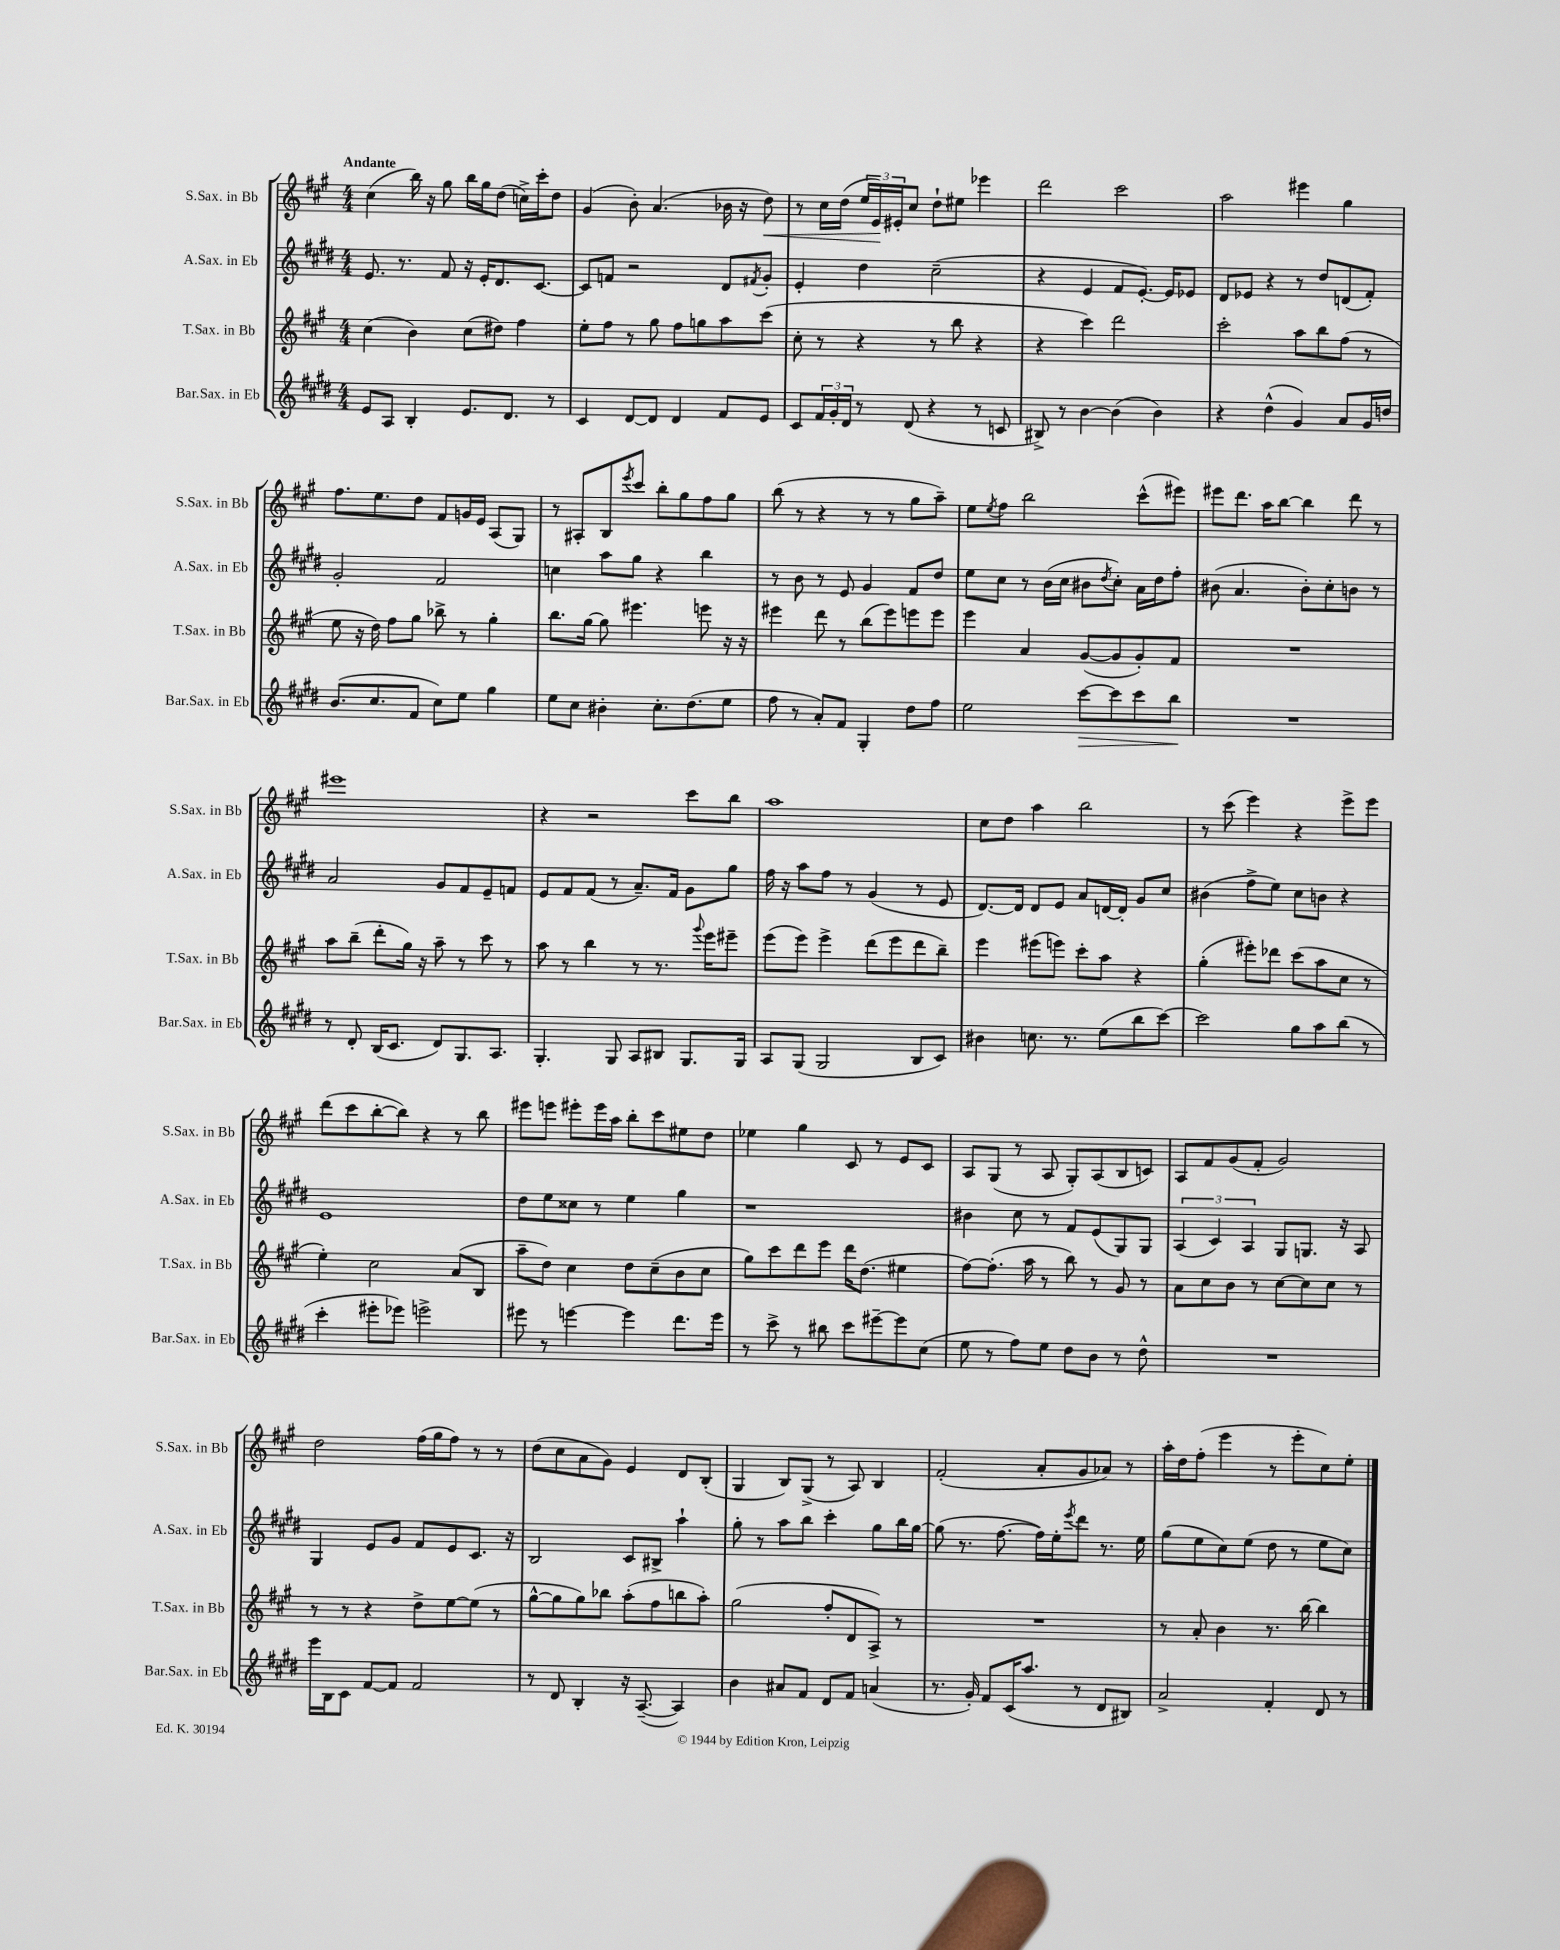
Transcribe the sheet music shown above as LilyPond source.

<<
\new StaffGroup <<
\new Staff = "s0" \with { instrumentName = "S.Sax. in Bb" shortInstrumentName = "S.Sax. in Bb" } {
    \clef treble \key a \major \numericTimeSignature \time 4/4 \tempo "Andante"
    cis''4( b''16) r16 gis''8 b''16 gis''16 d''8( c''16->) cis'''16-. d''8 |
    gis'4( b'8-.) a'4.( bes'16 r16 d''8\<) |
    r8 cis''16 d''16( \tuplet 3/2 { e''16 e'16\!) eis'16-. } cis''8 d''8-! eis''8 ees'''4 |
    d'''2 cis'''2 |
    a''2 eis'''4 gis''4 |
    fis''8. e''8. d''8 fis'8 g'16 e'16 a8( gis8) |
    r8 ais8-. b8 \acciaccatura { e'''8 } cis'''8 b''8-. gis''8 fis''8 gis''8 |
    b''8( r8 r4 r8 r8 gis''8 a''8--) |
    e''8 \acciaccatura { e''8 } fis''8 b''2 cis'''8-^( eis'''8) |
    eis'''8 d'''8. a''16 b''8~ b''4 d'''8 r8 |
    eis'''1 |
    r4 r2 cis'''8 b''8 |
    a''1 |
    cis''8 d''8 a''4 b''2 |
    r8 cis'''8( e'''4) r4 e'''8-> e'''8 |
    d'''8( cis'''8 b''8~-. b''8) r4 r8 b''8 |
    eis'''8 e'''8 eis'''8-. eis'''16 a''16 b''8-. cis'''8 eis''8 d''8 |
    ees''4 gis''4 cis'8 r8 e'8 cis'8 |
    a8 gis8( r8 a8 gis8-.) a8( b8 c'8) |
    a8 fis'8 gis'8( fis'8-. gis'2) |
    d''2 fis''16( gis''16 fis''8) r8 r8 |
    d''8( cis''8 a'8 gis'8) e'4 d'8 b8-.( |
    gis4 b8) gis8->( r8 a8) b4 |
    fis'2-.( a'8-. gis'8 aes'8) r8 |
    a''16-. d''16 fis''8-.( e'''4 r8 e'''8-. cis''8) e''8-. \bar "|." |
}
\new Staff = "s1" \with { instrumentName = "A.Sax. in Eb" shortInstrumentName = "A.Sax. in Eb" } {
    \clef treble \key e \major \numericTimeSignature \time 4/4
    e'8. r8. fis'8 r16 e'16-. dis'8. cis'8.~ |
    cis'8 f'8 r2 dis'8 \acciaccatura { fis'8 } gis'8-. |
    e'4-. dis''4 cis''2--( |
    r4 e'4 fis'8 e'8.~-.) e'16 ees'8 |
    dis'8 ees'8 r4 r8 dis''8 d'8( fis'8-.) |
    gis'2-. fis'2 |
    c''4 a''8 gis''8 r4 b''4 |
    r8 b'8 r8 e'8 gis'4 fis'8 dis''8 |
    e''8 cis''8 r8 b'16( cis''16 bis'8 \acciaccatura { dis''8 } cis''8-.) a'16 dis''16 fis''8-. |
    bis'8( a'4. bis'8-.) cis''8-. b'8 r8 |
    a'2 gis'8 fis'8 e'8-- f'8 |
    e'8 fis'8 fis'8( r8 a'8.--) fis'16 gis'8 gis''8 |
    fis''16 r16 a''8 fis''8 r8 gis'4( r8 e'8 |
    dis'8.~) dis'16 dis'8 e'8 a'8 d'16~ d'16-. gis'8 cis''8 |
    bis'4( fis''8-> e''8) cis''8 b'8 r4 |
    e'1 |
    dis''8 e''8 cisis''8 r8 e''4 gis''4 |
    r1 |
    bis'4 cis''8 r8 fis'8 e'8( gis8) gis8 |
    \tuplet 3/2 { a4( cis'4) a4 } gis8 g8. r16 a8 |
    gis4 e'8 gis'8 fis'8 e'8 cis'8. r16 |
    b2 cis'8 bis8-> a''4-! |
    gis''8-. r8 a''8 b''8 cis'''4-. gis''8 b''16 gis''16~ |
    gis''8( r8. fis''8.~ fis''16) e''16-. \acciaccatura { e'''8 } dis'''8 r8. e''16 |
    gis''8( e''8 cis''8) e''8( dis''8 r8 e''8 cis''8) \bar "|." |
}
\new Staff = "s2" \with { instrumentName = "T.Sax. in Bb" shortInstrumentName = "T.Sax. in Bb" } {
    \clef treble \key a \major \numericTimeSignature \time 4/4
    cis''4( b'4) cis''8( dis''8) fis''4 |
    e''8-. fis''8 r8 gis''8 fis''8 g''8 a''8 cis'''8( |
    cis''8-. r8 r4 r8 b''8 r4 |
    r4 cis'''4) d'''2 |
    cis'''2-. a''8 b''8 fis''8( r8 |
    e''8 r16 d''16) fis''8 gis''8 bes''8-> r8 gis''4-. |
    b''8. gis''16~ gis''8 eis'''4. e'''8 r16 r16 |
    eis'''4 d'''8 r8 b''8( eis'''8) e'''8 e'''8 |
    e'''4 a'4 gis'8~( gis'8 gis'8-.) fis'8 |
    R1 |
    a''8 b''8--( d'''8-. gis''16) r16 a''8-- r8 cis'''8 r8 |
    a''8 r8 b''4 r8 r8. \appoggiatura { gis'''8 } e'''16 eis'''8-- |
    e'''8( e'''8) e'''4-> d'''8( e'''8 d'''8 b''8--) |
    e'''4 eis'''8( e'''8) cis'''8-. a''8 r4 |
    gis''4-.( eis'''8-.) des'''8 cis'''8( a''8 cis''8 r8 |
    e''4-.) cis''2 a'8( b8 |
    a''8-- d''8) cis''4 d''8 cis''8--( b'8 cis''8 |
    gis''8) cis'''8 d'''8 e'''8 d'''16 d''8.( eis''4 |
    fis''8~) fis''8.-.( a''16 r8 b''8) r8 gis'8 r8 |
    a'8 cis''8 b'8 r8 cis''8~ cis''8 cis''8 r8 |
    r8 r8 r4 d''8-> e''8~ e''8( r8 |
    gis''8~-^ gis''8 gis''8) bes''8 a''8-.( fis''8 b''8 a''8-.) |
    gis''2( fis''8-. d'8 a8->) r8 |
    R1 |
    r8 a'8-. b'4 r8. b''16~ b''4 \bar "|." |
}
\new Staff = "s3" \with { instrumentName = "Bar.Sax. in Eb" shortInstrumentName = "Bar.Sax. in Eb" } {
    \clef treble \key e \major \numericTimeSignature \time 4/4
    e'8 a8 b4-. e'8. dis'8. r8 |
    cis'4 dis'8~ dis'8 dis'4 fis'8 e'8 |
    cis'8 \tuplet 3/2 { fis'16 gis'16-. dis'16 } r8 dis'8( r4 r8 c'8 |
    bis8->) r8 b'4~ b'4( b'4) |
    r4 dis''4-^( gis'4) a'8 gis'16 d''16 |
    b'8.( cis''8. fis'8 cis''8) e''8 gis''4 |
    e''8 cis''8 bis'4-. cis''8.-. dis''8.( e''8 |
    fis''8 r8 a'8-.) fis'8 gis4-. dis''8 fis''8 |
    e''2 cis'''8~\> cis'''8 cis'''8 b''8\! |
    R1 |
    r8 dis'8-. b16( cis'8. dis'8) gis8. a8. |
    gis4.-. gis8 a8 bis8 gis8. gis16 |
    a8 gis8( gis2 b8 cis'8) |
    bis'4 c''8. r8. e''8( b''8 cis'''8~) |
    cis'''2 gis''8 a''8 b''8( r8 |
    cis'''4-. eis'''8-. ees'''8) e'''2-> |
    eis'''8 r8 e'''4~ e'''4 dis'''8. e'''16 |
    r8 cis'''8-> r8 bis''8 cis'''8 eis'''8~-- eis'''8 cis''8( |
    e''8 r8 fis''8) e''8 dis''8 b'8 r8 dis''8-^ |
    R1 |
    e'''16 b16 cis'8 fis'8~ fis'8 fis'2 |
    r8 dis'8 b4-. r16 a8.~--( a4) |
    b'4 ais'8 fis'8 dis'8 fis'8 a'4( |
    r8. gis'16-.) fis'8 cis'16( a''8. r8 dis'8 bis8) |
    a'2-> fis'4-. dis'8 r8 \bar "|." |
}
>>
>>
\layout { \context { \Score \remove "Bar_number_engraver" } }
